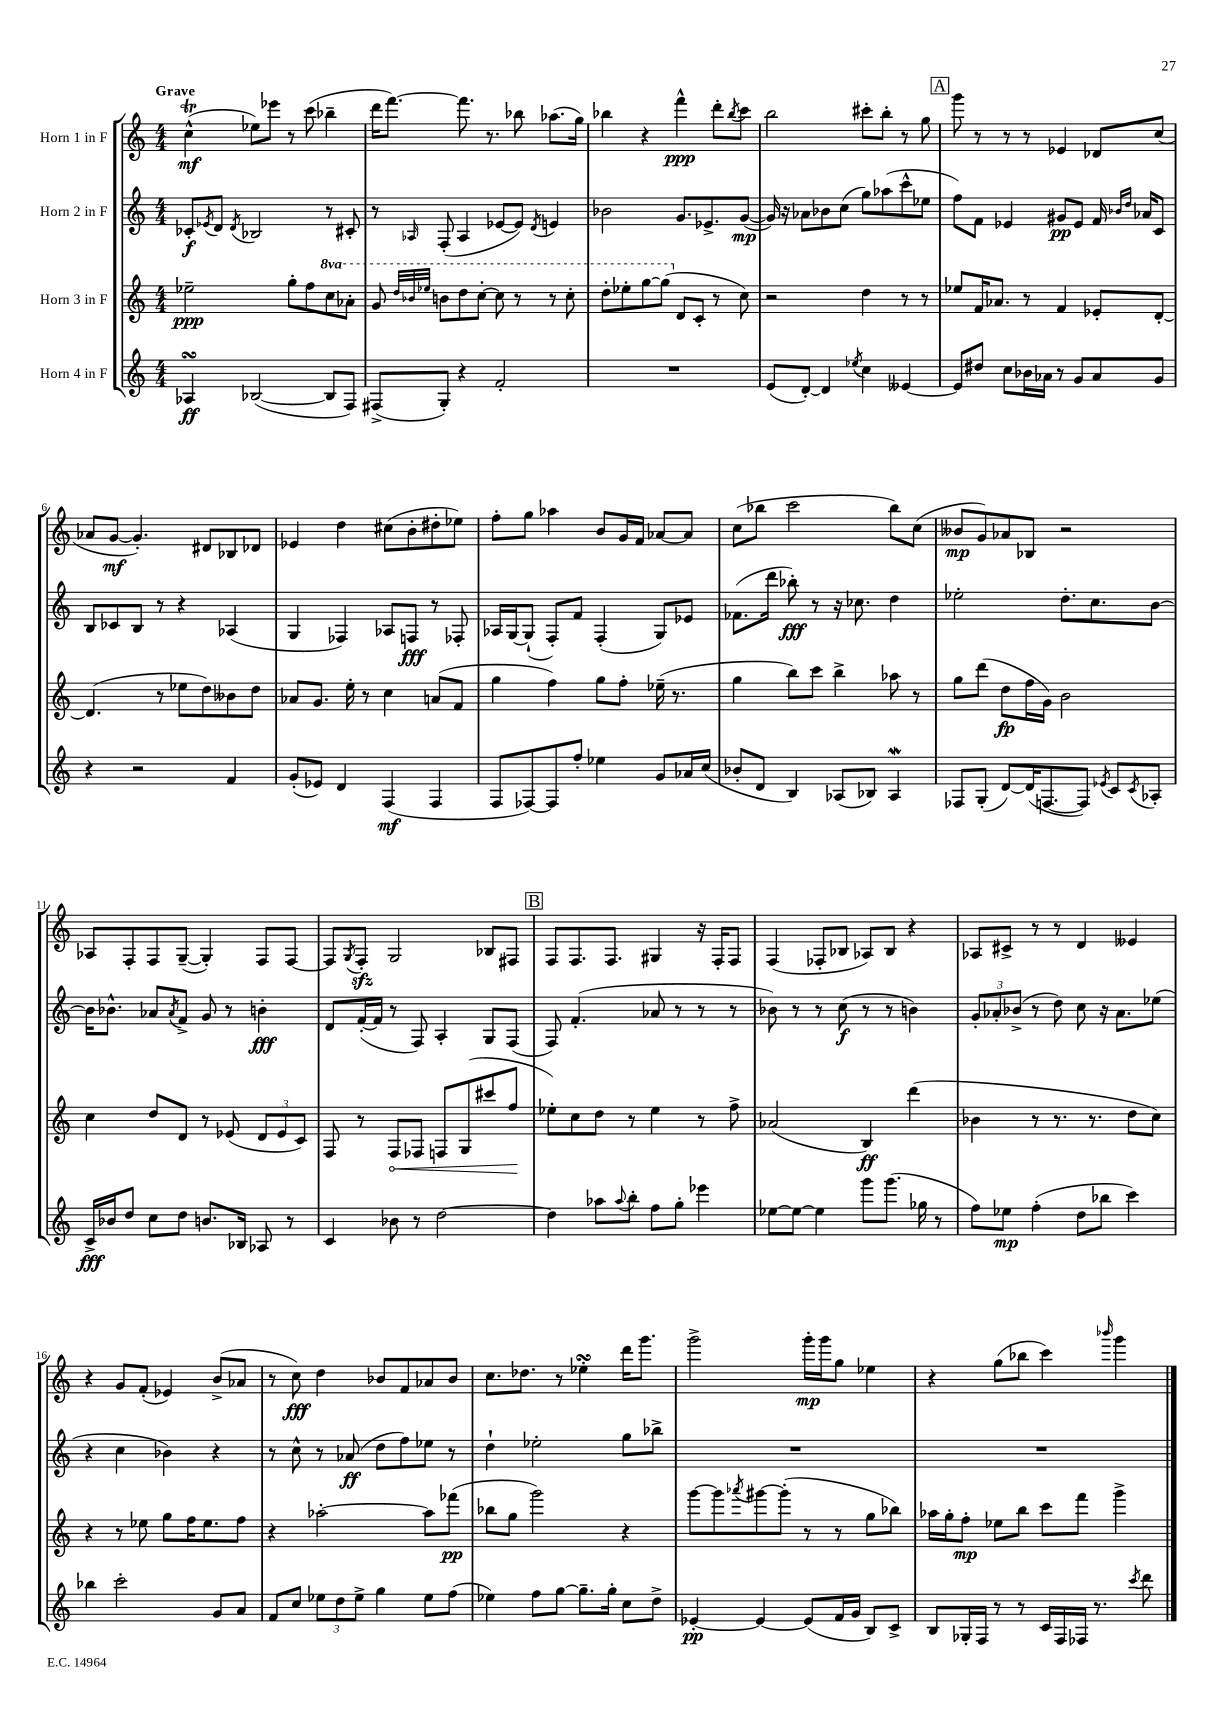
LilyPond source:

<<
\new StaffGroup <<
\new Staff = "s0" \with { instrumentName = "Horn 1 in F" } {
    \clef treble \key c \major \numericTimeSignature \time 4/4 \tempo "Grave"
    c''4-^\trill\mf( ees''8) ees'''8 r8 c'''8( bes''4-- |
    d'''16 f'''8.~) f'''8. r8. bes''8 aes''8.( g''16) |
    bes''4 r4 f'''4-^\ppp d'''8-. \acciaccatura { bes''8 } c'''8 |
    b''2 cis'''8-. b''8-. r8 g''8 |
    \mark \markup { \box "A" } g'''8 r8 r8 r8 ees'4 des'8 c''8( |
    aes'8 g'8~\mf g'4.-.) dis'8 bes8 des'8 |
    ees'4 d''4 cis''8( b'8-. dis''8-. ees''8) |
    f''8-. g''8 aes''4 b'8 g'16 f'16 aes'8~ aes'8 |
    c''8( bes''8 c'''2 bes''8) c''8( |
    beses'8\mp g'8) aes'8 bes8 r2 |
    aes8 f8-. f8 g8~--( g4-.) f8 f8~ |
    f8 \acciaccatura { g8 } f8-.\sfz g2 bes8 fis8 |
    \mark \markup { \box "B" } f8 f8. f8. gis4 r16 f16-. f8 |
    f4( fes8-. bes8 aes8) bes8 r4 |
    aes8 cis'8-> r8 r8 d'4 eeses'4 |
    r4 g'8 f'8-.( ees'4) b'8->( aes'8 |
    r8 c''8\fff) d''4 bes'8 f'8 aes'8 bes'8 |
    c''8. des''8. r8 ees''4-.\turn d'''16 g'''8. |
    g'''2-> g'''16-.\mp g'''16 g''8 ees''4 |
    r4 g''8( bes''8 c'''4) \grace { bes'''16 } g'''4 \bar "|." |
}
\new Staff = "s1" \with { instrumentName = "Horn 2 in F" } {
    \clef treble \key c \major \numericTimeSignature \time 4/4
    ces'8-.\f \acciaccatura { ees'8 } d'8 \acciaccatura { d'8 } bes2 r8 cis'8-. |
    r8 \grace { aes16 } f8-.( aes4 ees'8~ ees'8) \acciaccatura { d'8 } e'4 |
    bes'2 g'8. ees'8.-> g'8~\mp( |
    g'16) r16 aes'8 bes'8 c''8( g''8) aes''8( c'''8-^ ees''8 |
    \mark \markup { \box "A" } f''8) f'8 ees'4 gis'8\pp ees'8 f'16 \grace { bes'16 d''16 } aes'16 c'8 |
    b8 ces'8 b8 r8 r4 aes4( |
    g4 fes4) aes8 f8\fff r8 fes8-. |
    aes16 g16~ g8-!( f8-.) f'8 f4-.( g8) ees'8 |
    fes'8.( d'''16 bes''8-.\fff) r8 r16 ces''8. d''4 |
    ees''2-. d''8.-. c''8. b'8~ |
    b'16 bes'8.-^ aes'8 \acciaccatura { aes'8 } f'8-> g'8 r8 b'4-.\fff |
    d'8 f'16~-.( f'16 r8 f8) a4-. g8 f8( |
    \mark \markup { \box "B" } f8) f'4.-.( aes'8 r8 r8 r8 |
    bes'8) r8 r8 c''8\f( r8 r8 b'4) |
    \tuplet 3/2 { g'8-. aes'8-. bes'8->( } r8 d''8) c''8 r16 aes'8. ees''8( |
    r4 c''4 bes'4) r4 |
    r8 c''8-^ r8 aes'8\ff( d''8 f''8) ees''8 r8 |
    d''4-! ees''2-. g''8 bes''8-> |
    R1 |
    R1 \bar "|." |
}
\new Staff = "s2" \with { instrumentName = "Horn 3 in F" } {
    \clef treble \key c \major \numericTimeSignature \time 4/4 \set Staff.ottavationMarkups = #ottavation-simple-ordinals
    ees''2--\ppp g''8-. f''8 \ottava #1 c'''8 aes''8-. |
    g''8 \grace { d'''32 bes''32 ees'''32 } b''8 d'''8 c'''8~-. c'''8 r8 r8 c'''8-. |
    d'''8-. ees'''8-. g'''8~ g'''8( \ottava #0 d'8 c'8-. r8 c''8) |
    r2 d''4 r8 r8 |
    \mark \markup { \box "A" } ees''8 f'16 aes'8. r8 f'4 ees'8-. d'8~-. |
    d'4.( r8 ees''8 d''8) beses'8 d''8 |
    aes'8 g'8. e''16-. r8 c''4 a'8( f'8 |
    g''4 f''4) g''8 f''8-. ees''16--( r8. |
    g''4 b''8) c'''8 b''4-> aes''8 r8 |
    g''8 d'''8( d''8\fp f''16 g'16) b'2 |
    c''4 d''8 d'8 r8 ees'8( \tuplet 3/2 { d'8 ees'8 c'8) } |
    f8 r8 \once \override Hairpin.circled-tip = ##t f8\< fes8 f8 g8( cis'''8 f''8\! |
    \mark \markup { \box "B" } ees''8-.) c''8 d''8 r8 ees''4 r8 f''8-> |
    aes'2( b4\ff) d'''4( |
    bes'4 r8 r8. r8. d''8 c''8) |
    r4 r8 ees''8 g''8 f''16 ees''8. f''8 |
    r4 aes''2~-. aes''8 fes'''8\pp( |
    bes''8 g''8 g'''2) r4 |
    g'''8~ g'''8 \acciaccatura { aes'''8 } gis'''8~ gis'''8-.( r8 r8 g''8 bes''8) |
    aes''16 g''16-. f''8-.\mp ees''8 b''8 c'''8 f'''8 g'''4-> \bar "|." |
}
\new Staff = "s3" \with { instrumentName = "Horn 4 in F" } {
    \clef treble \key c \major \numericTimeSignature \time 4/4
    aes4\turn\ff bes2~( bes8 f8) |
    fis8->( g8-.) r4 f'2-. |
    R1 |
    e'8( d'8~-.) d'4 \acciaccatura { ees''8 } c''4 eeses'4~ |
    \mark \markup { \box "A" } eeses'8 dis''8 c''8 bes'16 aes'16 r8 g'8 aes'8 g'8 |
    r4 r2 f'4 |
    g'8-.( ees'8) d'4 f4\mf( f4 |
    f8 fes8~) fes8 f''8-. ees''4 g'8 aes'16 c''16( |
    bes'8-. d'8 b4) aes8( bes8) aes4\mordent |
    fes8 g8-.( d'8~) d'16( f8.~ f8) \acciaccatura { ees'8 } c'8 \acciaccatura { c'8 } aes8-. |
    c'16->\fff bes'16 d''8 c''8 d''8 b'8. bes16 aes8 r8 |
    c'4 bes'8 r8 d''2~ |
    \mark \markup { \box "B" } d''4 aes''8 \appoggiatura { aes''8 } b''8-. f''8 g''8-. ees'''4 |
    ees''8~ ees''8~ ees''4 g'''8 g'''8.( ges''16 r8 |
    f''8) ees''8\mp f''4-.( d''8 bes''8 c'''4) |
    bes''4 c'''2-. g'8 a'8 |
    f'8 c''8 \tuplet 3/2 { ees''8 d''8 ees''8-> } g''4 ees''8 f''8( |
    ees''4) f''8 g''8~ g''8.-- g''16-. c''8 d''8-> |
    ees'4~-.\pp ees'4~ ees'8( f'16 g'16 b8) c'8-> |
    b8 ges16-. f16 r8 r8 c'16 f16 fes16 r8. \acciaccatura { c'''8 } d'''8 \bar "|." |
}
>>
>>
